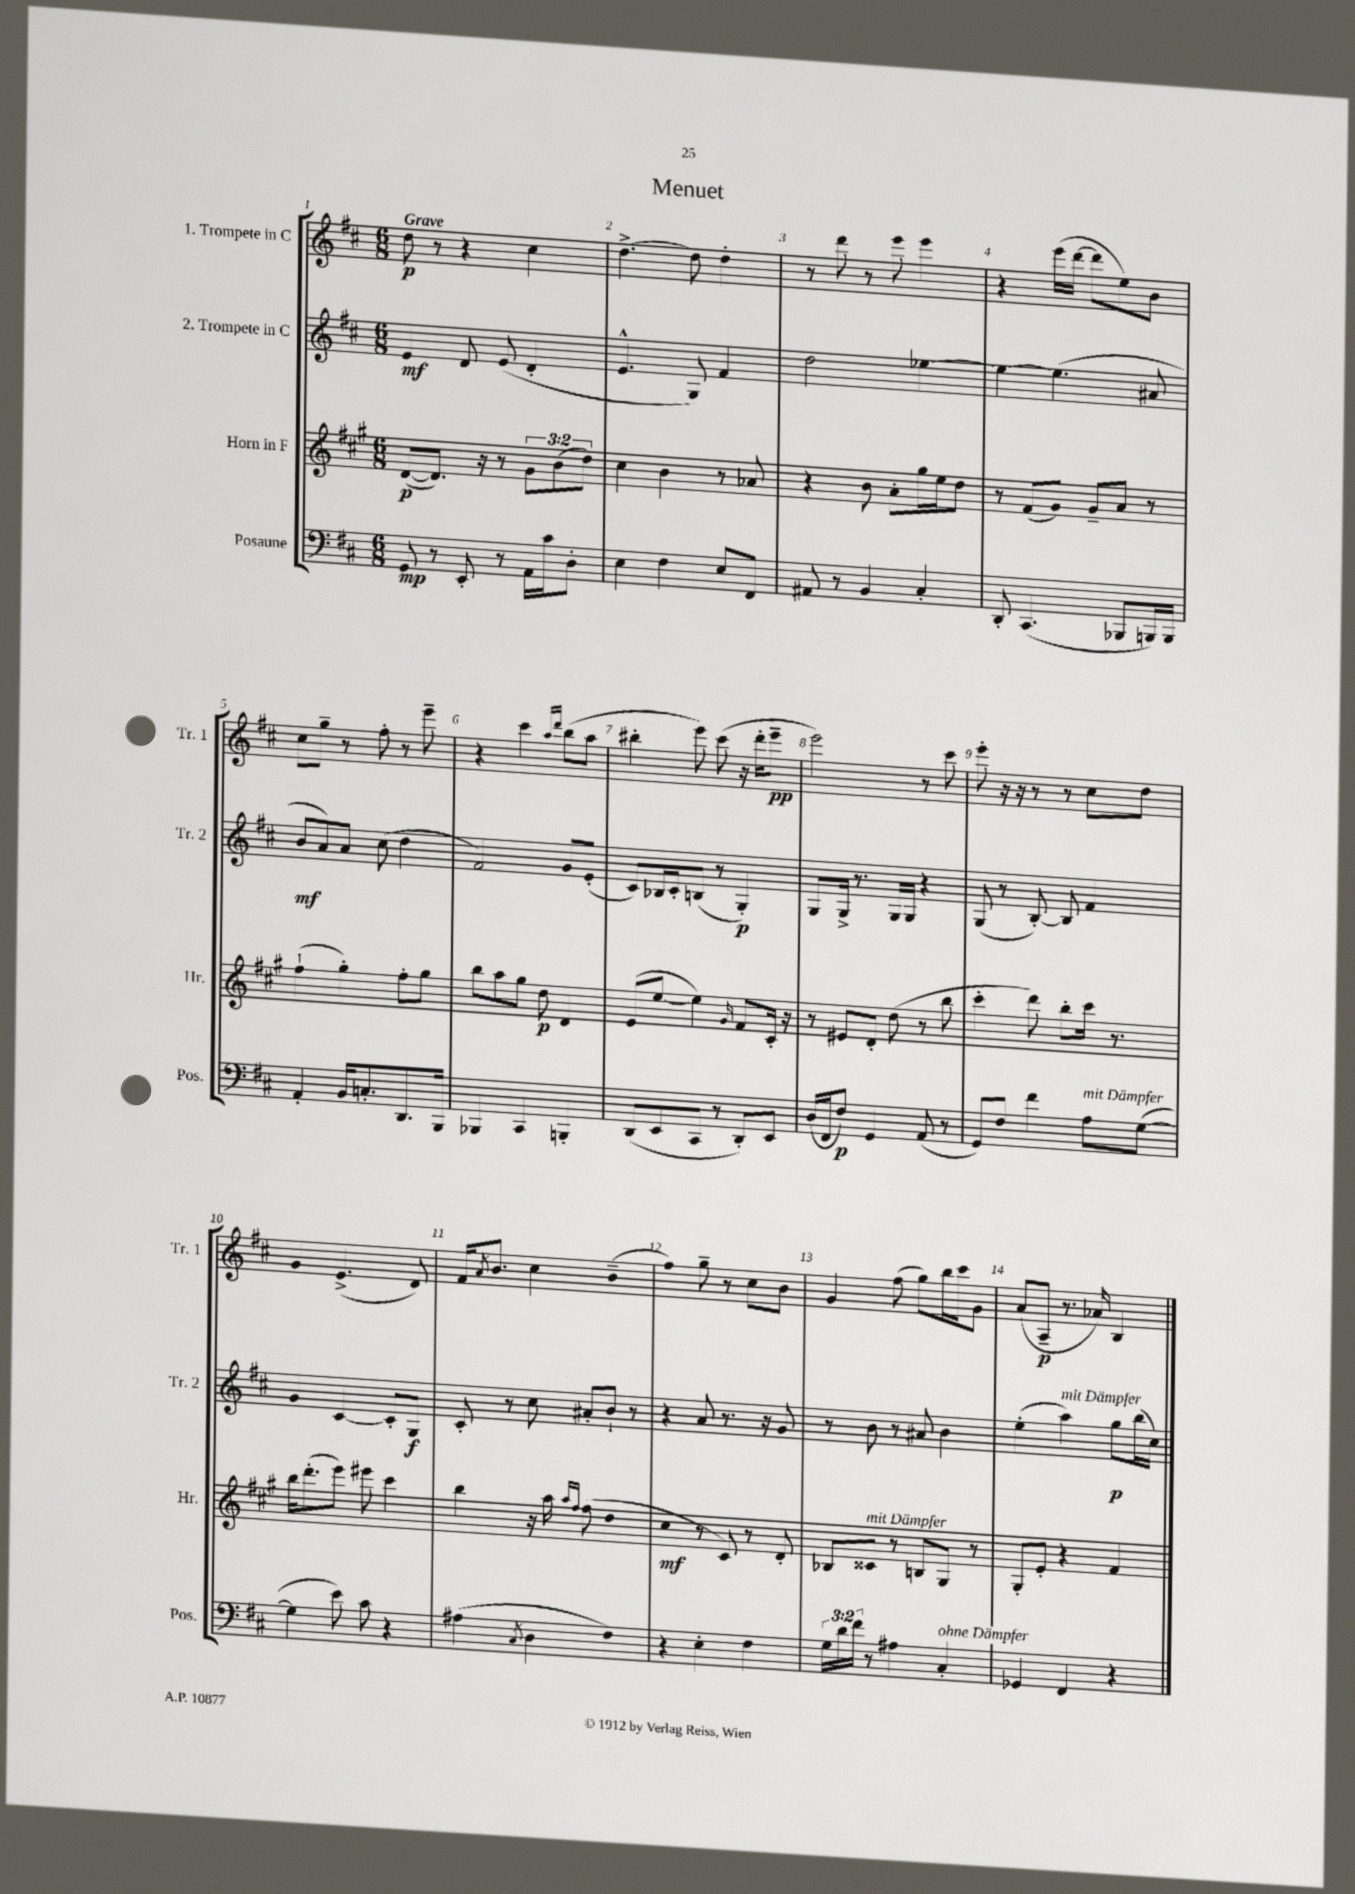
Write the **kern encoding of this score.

**kern	**kern	**kern	**kern
*staff4	*staff3	*staff2	*staff1
*clefF4	*clefG2	*clefG2	*clefG2
*k[f#c#]	*k[f#c#g#]	*k[f#c#]	*k[f#c#]
*M6/8	*M6/8	*M6/8	*M6/8
8GG	([8d	4e	8dd
8r	8.d])	.	8r
8EE'	.	8d	4r
.	16r	.	.
8r	8r	(8e	.
16AA	12g#	4d'	4cc#
16c#	.	.	.
.	(12b	.	.
8D'	.	.	.
.	12dd)	.	.
=	=	=	=
4E	4cc#	4.e^^	[4.dd^
4F#	4b	.	.
.	.	8G)	8dd]
8E	8r	4f#	4dd'
8FF#	8a-	.	.
=	=	=	=
8AA#	4r	2dd	8r
8r	.	.	8ddd
4BB	8b	.	8r
.	8a'	.	8eee
4C#'	16gg#	[4ee-	4eee
.	16ee	.	.
.	8dd	.	.
=	=	=	=
8DD'	8r	4ee-_	4r
(4.CC#	(8f#	.	.
.	8g#)	(4.ee-]	(16eee
.	.	.	[16ddd
.	8g#~	.	8ddd]
8BBB-	8a	.	8ee)
16BBB)	8r	8a#	8b
16BBB	.	.	.
=	=	=	=
4AA'	(4ff#`	8b	8cc#
.	.	8a)	8gg~
16BB	4gg#')	8a	8r
8.C'	.	.	.
.	.	(8cc#	8ff#'
8.DD	8ff#'	4dd	8r
.	8gg#	.	8eee~
16BBB	.	.	.
=	=	=	=
4BBB-	8bb	2f#)	4r
.	8aa	.	.
4CC#	8gg#	.	4ccc#
.	8dd	.	.
.	.	.	16qqaa
.	.	.	16qqddd
4BBB'	4d	8g	(8bb
.	.	(8e'	8aa
=	=	=	=
(8DD	(8e	8c#)	4bb#'
8EE	[8ee	16B-	.
.	.	16c#'	.
8CC#	4ee])	(8B	8eee)
8r	.	8r	(8ccc#
.	16qqg#	.	.
8DD')	8f#	4G')	16r
.	.	.	16ddd'
8EE	16c#'	.	8eee~
.	16r	.	.
=	=	=	=
(16D	8r	8G	2eee)
16FF#	.	.	.
8F#)	8e#	16G^	.
.	.	8.r	.
4GG	8d'	.	.
.	(8dd	16G	.
.	.	16G	.
(8AA	8r	4r	8r
8r	8bb	.	8ccc#
=	=	=	=
8GG)	4ccc#'	(8G	8eee'
8F#	.	8r	16r
.	.	.	16r
4f#	8ddd)	[8B')	8r
.	8bb'	8B]	8r
8A	16ccc#	4f#	8cc#
.	8.r	.	.
([8G	.	.	8dd
=	=	=	=
4G]	16bb	4g	4g
.	(8.ddd'	.	.
8e)	8eee)	[4c#	(4.e^
8c#	8eee#	.	.
4r	4ccc#	8c#']	.
.	.	8G	8d)
=	=	=	=
(4A#	4bb	8c#'	16f#
.	.	.	8qa
.	.	.	8.b
.	.	8r	.
8qC#	.	.	.
4D	16r	8cc#	4cc#
.	16aa	.	.
.	16qqaa	.	.
.	16qqff#	.	.
.	(8ff#	8a#'	.
4F#)	4dd	8b`	(4b~
.	.	8r	.
=	=	=	=
4r	4cc#	4r	4ff#)
4E'	8r	8a	8gg~
.	8c#)	8.r	8r
4F#	8r	.	8cc#
.	.	16r	.
.	8d'	8g	8b
=	=	=	=
24G	8B-	8r	4g
24d	.	.	.
24f#	.	.	.
8r	8c##	8b	.
4A#	8r	8r	(8ff#
.	8B	8a#	8gg)
4C#'	8G#	4b	16bb
.	.	.	16ccc#
.	8r	.	8g
=	=	=	=
4GG-	8G#'	(4ee'	(8a
.	8e'	.	8A~
4FF#	4r	4aa)	8.r
.	.	.	16a-)
4r	4f#	8gg	4B
.	.	(16bb	.
.	.	16cc#)	.
==	==	==	==
*-	*-	*-	*-
